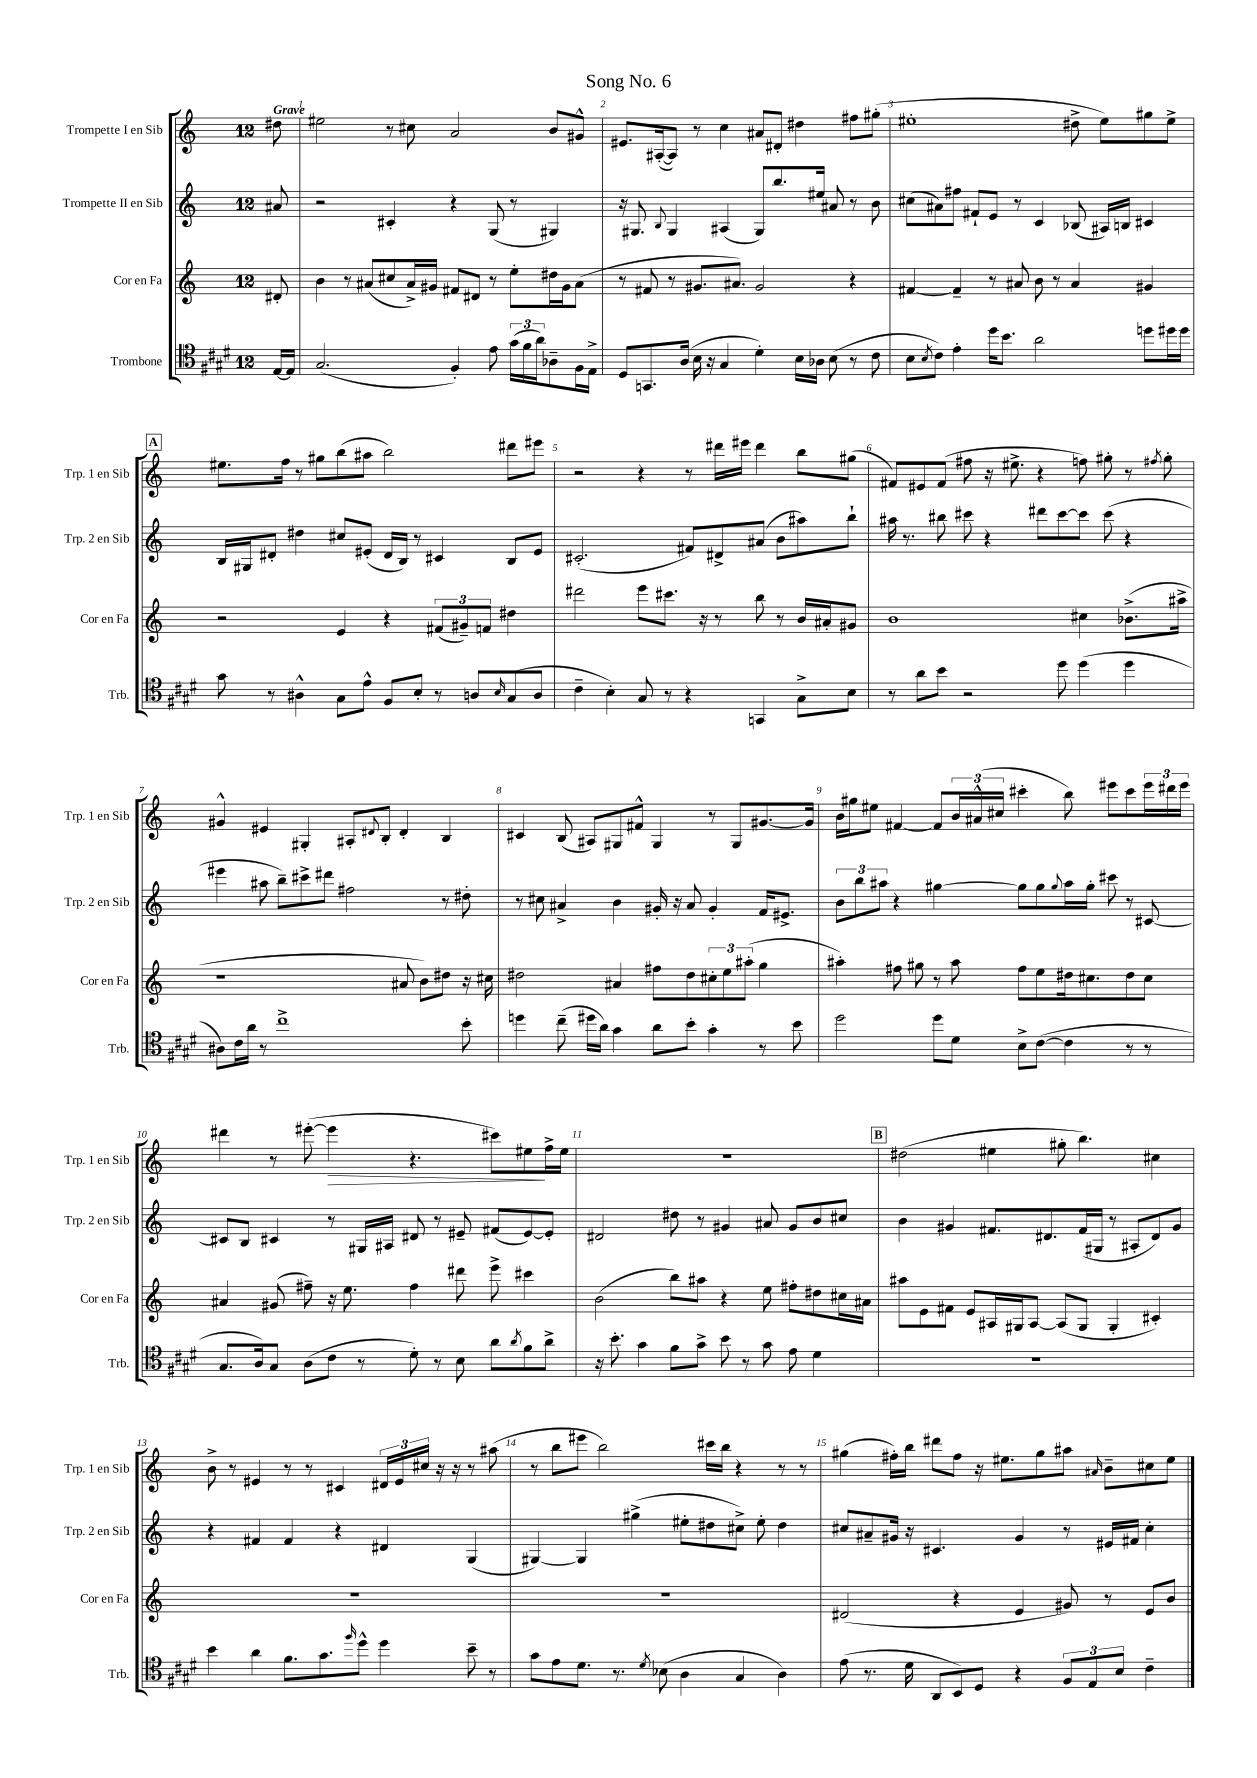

**kern	**kern	**kern	**kern
*staff4	*staff3	*staff2	*staff1
*clefC4	*clefG2	*clefG2	*clefG2
*k[f#c#g#d#]	*k[]	*k[]	*k[]
*M12/8	*M12/8	*M12/8	*M12/8
[16E	8d#'	8a#	8dd#
16E]	.	.	.
=	=	=	=
(2.G#	4b	2r	2ee#
.	8r	.	.
.	(8a#	.	.
.	8cc#	4c#'	8r
.	16a#^)	.	8cc#
.	16g#	.	.
4F#')	8f#	4r	2a
.	8d#	.	.
8e	8r	(8G	.
(24g#	8ee'	8r	.
24f#	.	.	.
24a)	.	.	.
8A-~	16dd#	4G#)	8b
.	16g#	.	.
16F#	(8a#	.	8g#^^
16E^	.	.	.
=	=	=	=
8D#	8r	16r	8.e#
.	.	8.G#	.
8.GG	8f#	.	.
.	.	.	([16A#'
.	.	8qqB	.
.	8r	4G#	8A#])
(16A	.	.	.
16B	8.g#	.	8r
16r	.	.	.
4G#	.	(4A#	4cc
.	8.a#)	.	.
4d#')	2g#	8G#)	8a#
.	.	8.bb	8d#'
16B	.	.	4dd#
16A-	.	16ee#	.
(8B	.	8a#	.
8r	4r	8r	8ff#
8c#	.	8b	(8gg#'
=	=	=	=
8B	[4f#	(8cc#	1ee#'
8qB	.	.	.
8c#)	.	8a#)	.
4e'	4f#~]	8ff#	.
.	.	8f#`	.
16dd#	8r	8e	.
8.b	.	.	.
.	8a#	8r	.
2a	8b	4c	.
.	8r	.	.
.	4a#	(8B-	8dd#^
.	.	16A#)	8ee#)
.	.	16B	.
8dd	4g#	4c#	8gg#
16dd#	.	.	8ee#^
16dd#	.	.	.
=	=	=	=
8g#	2r	16B	8.ee#
.	.	16G#	.
8r	.	8d#'	.
.	.	.	16ff
4A#^^	.	4dd#	8r
.	.	.	8gg#
8G#	4e	8cc#	(8bb
8e^^	.	(8e#'	8aa#
8F#	4r	16d#	2bb)
.	.	16B)	.
8B'	.	8r	.
8r	(12f#	4c#	.
.	12g#~)	.	.
8A	.	.	.
.	12f	.	.
16qqB	.	.	.
(8G#	4dd#	8B	8ddd#
8A	.	8e#	8eee#
=	=	=	=
4c#~	2ddd#	(2.c#'	2r
4B')	.	.	.
8G#	8eee	.	4r
8r	8.ccc#	.	.
4r	.	8f#)	8r
.	16r	.	.
.	8r	8d#^	16ddd#
.	.	.	16eee#
4GG	8bb	(8a#	4ddd#
.	8r	8b	.
8G#^	16b	8aa#)	8bb
.	16a#'	.	.
8B	8g#	8bb`	(8gg#
=	=	=	=
8r	1b	16aa#	8f#)
.	.	8.r	.
8a	.	.	8e#
8b	.	8bb#	(8f#
2r	.	8ccc#	8ff#
.	.	4r	16r
.	.	.	8.ee#^
.	.	8ddd#	4r
8dd#	.	[8ccc#	.
(4dd#	4cc#	8ccc#]	8ff)
.	.	(8ccc#	8gg#'
4dd#	(8.b-^	4r	8r
.	.	.	8qff#
.	.	.	8gg#'
.	16aa#^	.	.
=	=	=	=
8A#)	1r	4eee#	4g#^^
16c#	.	.	.
16a	.	.	.
8r	.	8aa#	4e#
1cc#^	.	8bb~)	.
.	.	8ccc#^	4G#'
.	.	8ddd#	.
.	.	2ff#	8A#'
.	.	.	8qqd#
.	.	.	8B'
.	8a#	.	4d#'
.	8b)	.	.
.	8dd#	8r	4B
8b'	16r	8dd#'	.
.	16cc#	.	.
=	=	=	=
4dd	2dd#	8r	4c#
.	.	8cc#	.
(8cc#~	.	4a#^	(8B
16dd#	.	.	8A#)
16a)	.	.	.
4g#	4a#	4b	8G#
.	.	.	8f#^^
8a	8ff#	16g#'	4G#
.	.	16r	.
8b'	8dd#	8a#	.
4g#'	12cc#'	4g#'	8r
.	12ee	.	.
.	.	.	8G#
.	(12aa#'	.	.
8r	4gg	16f	[8.g#
.	.	8.e#^	.
8b	.	.	.
.	.	.	16g#]
=	=	=	=
2dd#	4aa#')	12b	16b
.	.	.	16gg#
.	.	12bb	.
.	.	.	8ee#
.	.	12aa#	.
.	8ff#	4r	[4f#
.	8gg#	.	.
8dd#	8r	[4gg#	8f#]
8d#	8aa#	.	24b
.	.	.	(24a#^^
.	.	.	24cc#
8B^	8ff#	8gg#]	4ccc#'
([8c#	8ee	8gg#	.
.	.	8qqgg#	.
4c#]	16dd#	16aa#	8bb)
.	8.cc#	16gg#'	.
.	.	8ccc#	8eee#
8r	8dd#	8r	8ccc#
8r	8cc#	[8c#	24eee#
.	.	.	24ddd#
.	.	.	24eee#
=	=	=	=
8.G#	4a#	8c#]	4ddd#
.	.	8B	.
16A)	.	.	.
8G#	(8g#	4c#	8r
(8A	8ff#~)	.	([8eee#'
8c#	16r	8r	4eee#]
.	8.ee	.	.
8r	.	16G#	.
.	.	16A#	.
8d#')	4ff#	8d#	4.r
8r	.	8r	.
8B	8ddd#	8e#~	.
8a	8eee^	(8f#	8ccc#)
8qa	.	.	.
8f#	4ccc#	[8e#)	8ee#
8a^	.	8e#']	16ff^
.	.	.	16ee#
=	=	=	=
16r	(2b	2d#	1.r
8.b'	.	.	.
4g#	.	.	.
8f#	8bb)	8dd#	.
8g#^	8aa#	8r	.
8b	4r	4g#	.
8r	.	.	.
8g#	8ee	8a#	.
8e	8ff#'	8g#	.
4d#	8dd#	8b	.
.	16cc#	8cc#	.
.	16a#	.	.
=	=	=	=
1.r	8aa#	4b	(2dd#
.	8e	.	.
.	8f#	4g#	.
.	8e	.	.
.	16A#	8.f#	4ee#
.	16G#	.	.
.	[8A#	.	.
.	.	8.d#	.
.	(8A#]	.	8gg#'
.	8G#	(16f#	4.bb)
.	.	16G#	.
.	4G#'	8r	.
.	.	8A#'	.
.	4c#')	8d#)	4cc#
.	.	8g#	.
=	=	=	=
4b	1.r	4r	8b^
.	.	.	8r
4a	.	4f#	4e#
8.f#	.	4f#	8r
.	.	.	8r
8.g#	.	.	.
.	.	4r	4c#
16qqff#	.	.	.
8dd#^^	.	.	.
4dd#	.	4d#	24d#
.	.	.	24e#
.	.	.	24cc#
.	.	.	16r
.	.	.	16r
8b~	.	(4G	8r
8r	.	.	(8aa#
=	=	=	=
8g#	1.r	[4G#)	8r
8e	.	.	8bb
8.d#	.	4G#]	8eee#
.	.	.	2bb)
8.r	.	.	.
.	.	(4gg#^	.
8qd#	.	.	.
(8B-	.	.	.
4A	.	8ee#'	.
.	.	8dd#	16ccc#
.	.	.	16bb
4G#	.	8cc#^)	4r
.	.	8ee#'	.
4A)	.	4dd#	8r
.	.	.	8r
=	=	=	=
(8e	(2d#	8cc#	(4gg#
8.r	.	8a#~	.
.	.	16g#	16ff#')
16d#	.	16r	16bb
8AA	.	4.c#	8ddd#
8BB)	4r	.	8ff#
8D#	.	.	16r
.	.	.	8.ee#
4r	4e	4g#	.
.	.	.	8gg#
12F#	8g#)	8r	8aa#
12E	.	.	.
.	.	.	16qqa#
.	8r	16e#	8b~
12B	.	.	.
.	.	16f#	.
4c#~	8e	4cc#'	8cc#
.	8b	.	8ee#
==	==	==	==
*-	*-	*-	*-
